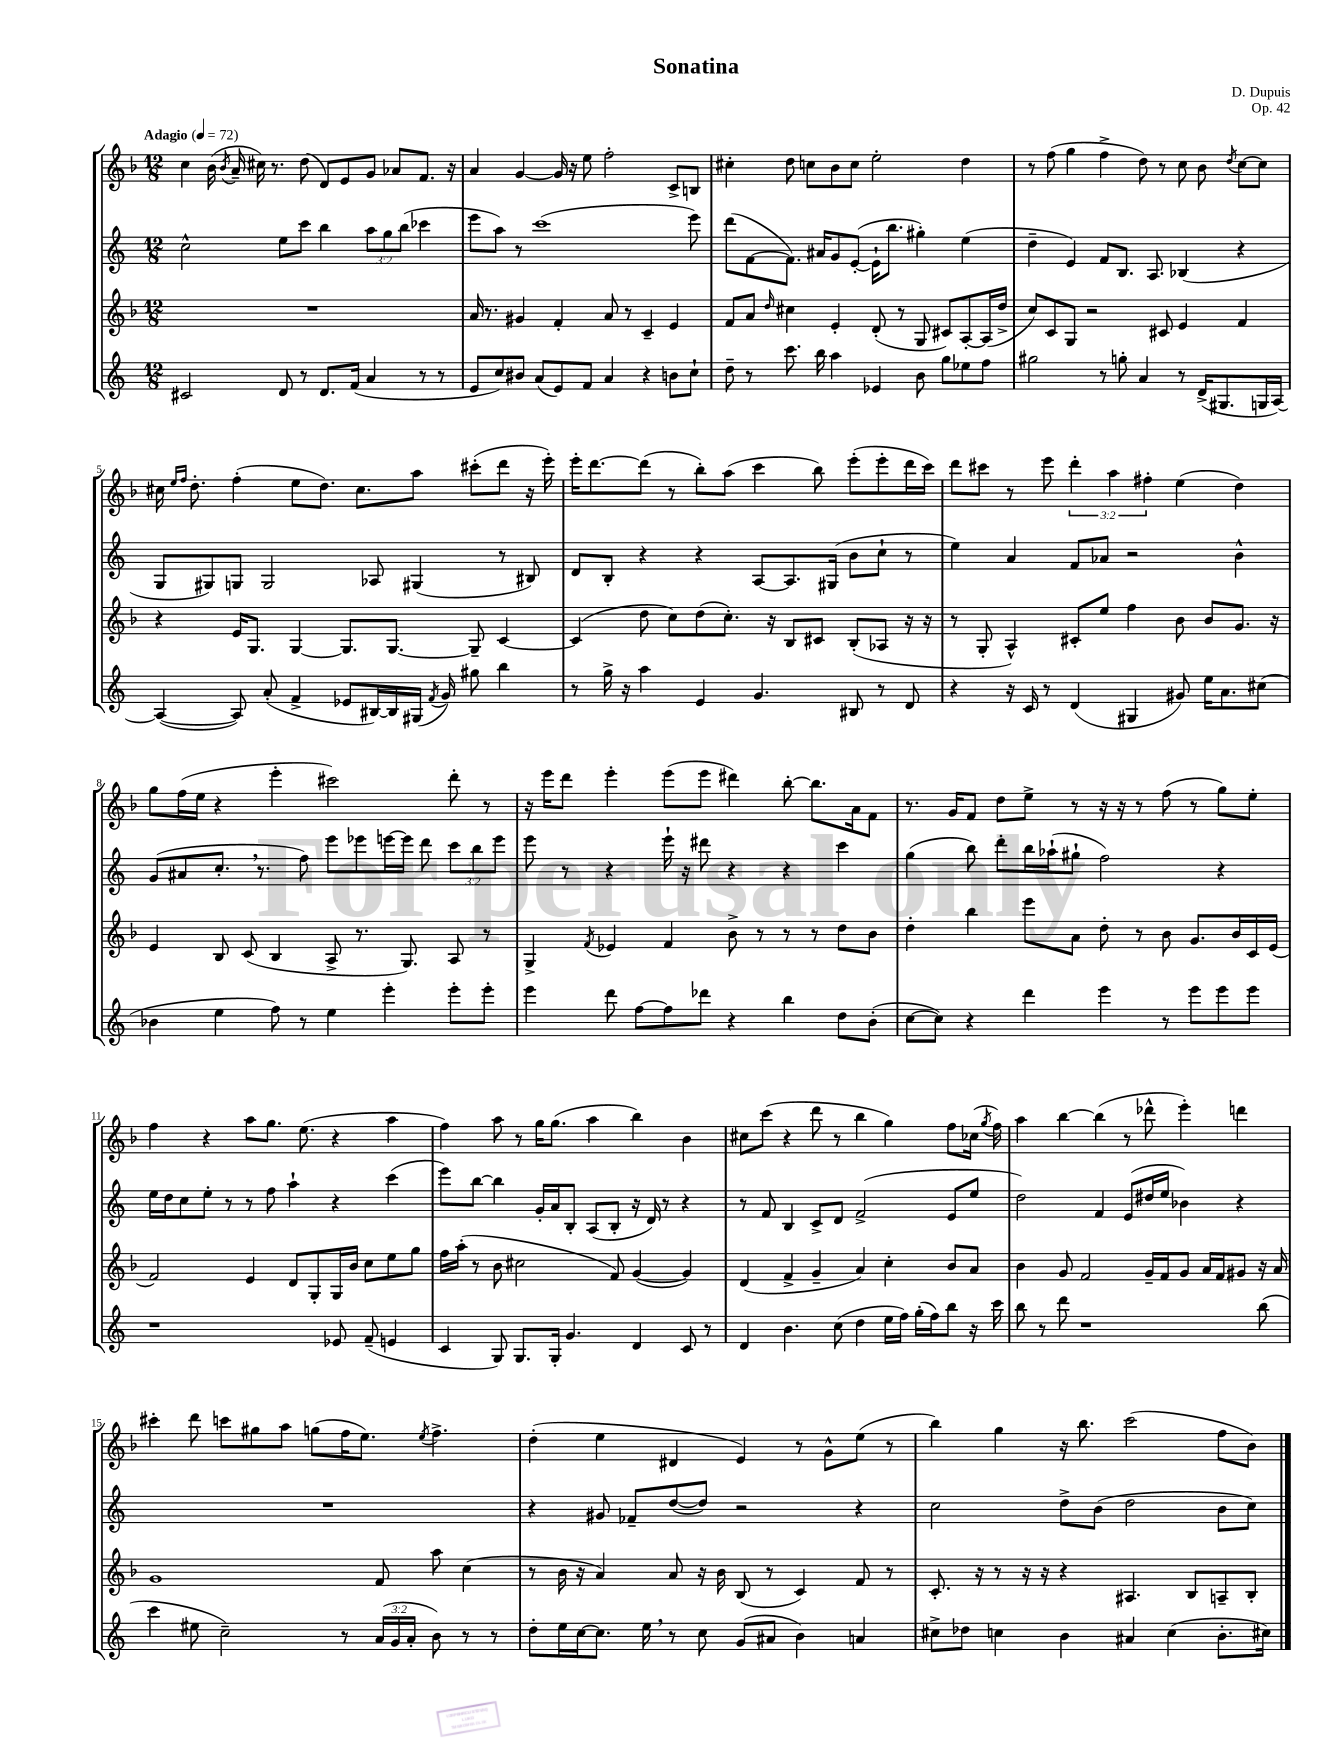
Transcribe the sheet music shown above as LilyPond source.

\header { title = "Sonatina" composer = "D. Dupuis" opus = "Op. 42" }
<<
\new StaffGroup <<
\new Staff = "s0" {
    \clef treble \key f \major \numericTimeSignature \time 12/8 \override Staff.TupletNumber.text = #tuplet-number::calc-fraction-text \tempo "Adagio" 4 = 72
    \autoBeamOff c''4 bes'16( \acciaccatura { bes'8 } a'16-- cis''16) r8. d''8( d'8[) e'8 g'8] aes'8[ f'8.] r16 |
    a'4 g'4~ g'16 r16 e''8 f''2-. c'8[-> b8] |
    cis''4-. d''8 c''8[ bes'8 c''8] e''2-. d''4 |
    r8 f''8( g''4 f''4-> d''8) r8 c''8 bes'8 \acciaccatura { d''8 } c''8[~ c''8] |
    cis''16 \grace { e''16[ f''16] } d''8.-. f''4-.( e''8[ d''8.]) cis''8.[ a''8] cis'''8[-.( d'''8] r16 e'''16-.) |
    e'''16[-. d'''8.~ d'''8]( r8 bes''8[-.) a''8]( c'''4 bes''8) e'''8[-.( e'''8-. d'''16 c'''16]) |
    d'''8[ cis'''8] r8 e'''8 \tuplet 3/2 { d'''4-. a''4 fis''4-. } e''4( d''4) |
    g''8[ f''16( e''16] r4 e'''4-. cis'''2) d'''8-. r8 |
    r16 e'''16[ d'''8] e'''4-. e'''8[( e'''8] dis'''4) bes''8~-. bes''8.[ a'16 f'8] |
    r8. g'16[ f'8] d''8[ e''8]-> r8 r16 r16 r8 f''8( r8 g''8[) e''8]-. |
    f''4 r4 a''8[ g''8.] e''8.( r4 a''4 |
    f''4) a''8 r8 g''16[ g''8.]( a''4 bes''4) bes'4 |
    cis''8[ c'''8]( r4 d'''8 r8 bes''4 g''4) f''8[ ces''16]( \acciaccatura { g''8 } f''16) |
    a''4 bes''4~ bes''4( r8 des'''8-^ e'''4-.) d'''4 |
    cis'''4-. d'''8 c'''8[ gis''8 a''8] g''8[( f''16 e''8.]) \acciaccatura { e''8 } f''4.-> |
    d''4-.( e''4 dis'4 e'4) r8 g'8[-^ e''8]( r8 |
    bes''4) g''4 r16 bes''8. c'''2( f''8[ bes'8]) \bar "|." |
}
\new Staff = "s1" {
    \clef treble \key c \major \numericTimeSignature \time 12/8 \override Staff.TupletNumber.text = #tuplet-number::calc-fraction-text
    \autoBeamOff c''2-^ e''8[ c'''8] b''4 \tuplet 3/2 { a''8[ g''8 b''8]( } ces'''4 |
    e'''8[ a''8]) r8 c'''1( e'''8) |
    d'''8[( f'8~ f'8.]) ais'16[ g'8 e'8]~-.( e'16[-! b''8.] gis''4-.) e''4( |
    d''4-- e'4) f'8[ b8.] a8. bes4( r4 |
    g8[ gis8) g8] g2 aes8 gis4( r8 bis8) |
    d'8[ b8]-. r4 r4 a8[~ a8. gis16]( b'8[ c''8]-! r8 |
    e''4) a'4 f'8[ aes'8] r2 b'4-^ |
    g'8[( ais'8 c''8.]-. \breathe r8. f''8) e'''8[ ees'''8 e'''16~ e'''16] d'''8 \tuplet 3/2 { c'''8[ b''8 e'''8] } |
    e'''8 r8 r4 e'''16-! r16 dis'''8 r4 r4 c'''4 |
    g''4( b''8) d'''8[-. b''16 aes''16-!( gis''8]-! f''2) r4 |
    e''16[ d''16 c''8 e''8]-. r8 r8 f''8 a''4-! r4 c'''4( |
    e'''8[) b''8]~ b''4 g'16[-. a'16 b8]-. a8[( b8]-. r16 d'16) r8 r4 |
    r8 f'8 b4 c'8[-> d'8] f'2->( e'8[ e''8] |
    d''2) f'4 e'8[( dis''16 e''16] bes'4) r4 |
    R1. |
    r4 gis'8 fes'8[-- d''8~( d''8]) r2 r4 |
    c''2 d''8[-> b'8]( d''2 b'8[ c''8]) \bar "|." |
}
\new Staff = "s2" {
    \clef treble \key f \major \numericTimeSignature \time 12/8
    \autoBeamOff R1. |
    a'16 r8. gis'4 f'4-. a'8 r8 c'4-- e'4 |
    f'8[ a'8] \grace { d''16 } cis''4 e'4-. d'8-.( r8 g8 cis'8[) a8~-. a16( d''16]-> |
    c''8[) c'8 g8] r2 cis'8 e'4 f'4 |
    r4 e'16[ g8.] g4~ g8.[ g8.]~ g8-- c'4~ |
    c'4( d''8 c''8[) d''8( c''8.]-.) r16 bes8[ cis'8] bes8[-.( aes8] r16 r16 |
    r8 g8-. a4-^) cis'8[-. e''8] f''4 bes'8 bes'8[ g'8.] r16 |
    e'4 bes8 c'8( bes4 a8-> r8. g8.) a8 r8 |
    g4-> \acciaccatura { f'8 } ees'4 f'4 bes'8-> r8 r8 r8 d''8[ bes'8] |
    d''4-. bes''4 e'''8[ a'8] d''8-. r8 bes'8 g'8.[ bes'16 c'16 e'16]( |
    f'2) e'4 d'8[ g8-. g16 bes'16] c''8[ e''8 g''8] |
    f''16[ a''16]-.( r8 bes'8 cis''2 f'8) g'4~( g'4) |
    d'4( f'4-> g'4-- a'4) c''4-. bes'8[ a'8] |
    bes'4 g'8 f'2 g'16[-- f'16 g'8] a'16[ f'16 gis'8] r16 a'16 |
    g'1 f'8 a''8 c''4( |
    r8 bes'16 r16 a'4) a'8 r16 bes'16 bes8( r8 c'4) f'8 r8 |
    c'8.-. r16 r8 r16 r16 r4 ais4. bes8[ a8-- bes8]-. \bar "|." |
}
\new Staff = "s3" {
    \clef treble \key c \major \numericTimeSignature \time 12/8 \override Staff.TupletNumber.text = #tuplet-number::calc-fraction-text
    \autoBeamOff cis'2 d'8 r8 d'8.[ f'16]( a'4 r8 r8 |
    e'8[ c''8) bis'8] a'8[( e'8) f'8] a'4 r4 b'8[ c''8]-! |
    d''8-- r8 c'''8. b''16 a''4 ees'4 b'8 g''8[ ees''8 f''8] |
    gis''2 r8 g''8-. a'4 r8 d'16[->( gis8. g16 a16]~) |
    a4~( a8) a'8-.( f'4-> ees'8[ bis16~) bis16 gis16]( \acciaccatura { f'8 } g'16) gis''8 b''4 |
    r8 g''16-> r16 a''4 e'4 g'4. bis8 r8 d'8 |
    r4 r16 c'16 r8 d'4( gis4 gis'8) e''16[ a'8. cis''8]( |
    bes'4 e''4 f''8) r8 e''4 e'''4-. e'''8[-. e'''8]-. |
    e'''4 d'''8 f''8[~ f''8 des'''8] r4 b''4 d''8[ b'8]-.( |
    c''8[~ c''8]) r4 d'''4 e'''4 r8 e'''8[ e'''8 e'''8] |
    r1 ees'8 f'8--( e'4 |
    c'4 g8) g8.[ g16]-. g'4. d'4 c'8 r8 |
    d'4 b'4. c''8( d''4 e''16[ f''16]) g''16[-.( f''16) b''8] r16 c'''16 |
    b''8 r8 d'''8 r1 b''8( |
    c'''4 eis''8 c''2--) r8 \tuplet 3/2 { a'16[( g'16 a'16]-. } b'8) r8 r8 |
    d''8[-. e''16 c''16~ c''8.] e''16 \breathe r8 c''8 g'8[( ais'8] b'4) a'4 |
    cis''8[-> des''8] c''4 b'4 ais'4 c''4( b'8.[-. cis''16]) \bar "|." |
}
>>
>>
